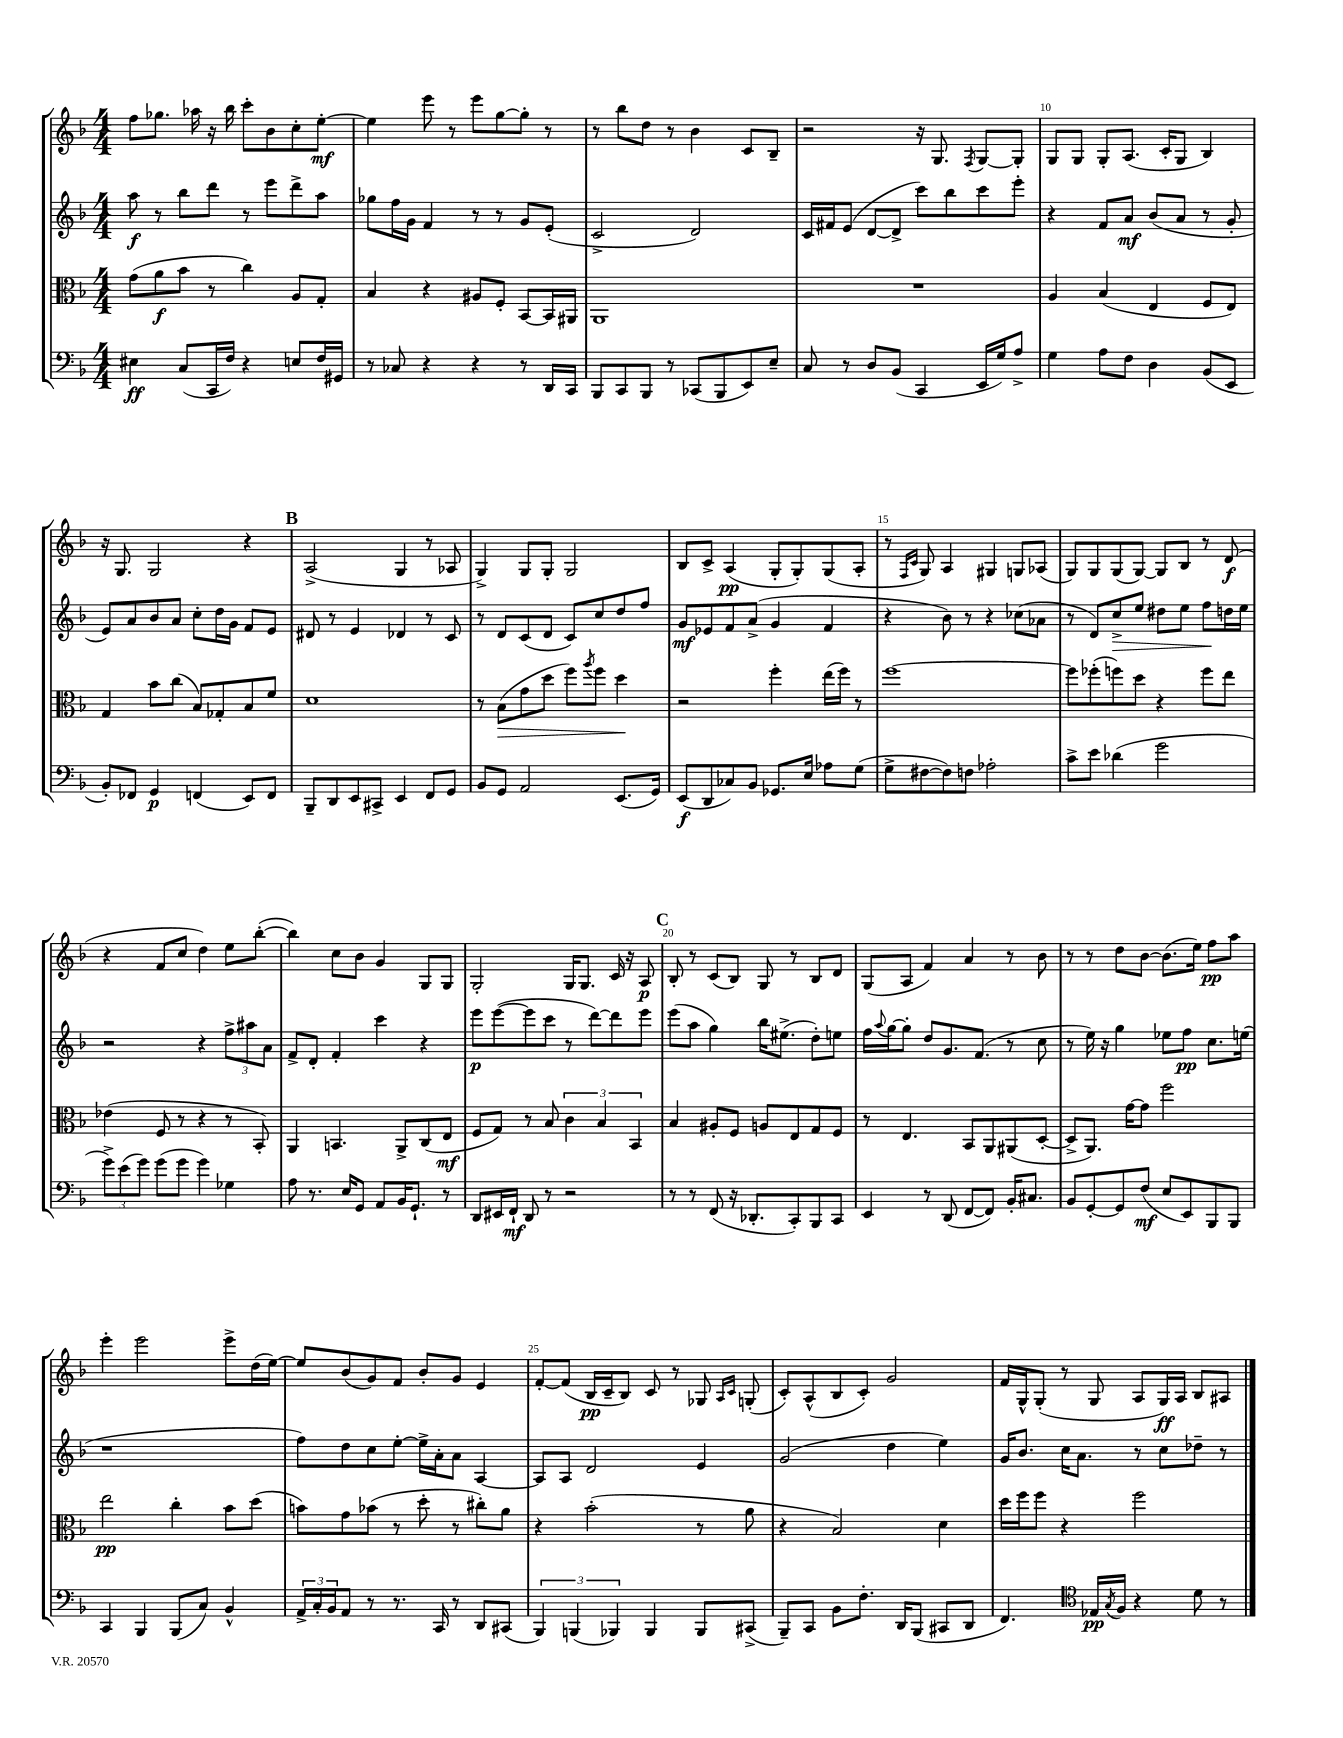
<<
\new StaffGroup <<
\new Staff = "s0" {
    \clef treble \key f \major \numericTimeSignature \time 4/4
    f''8 ges''8. aes''16 r16 bes''16 c'''8-. bes'8 c''8-. e''8~-.\mf |
    e''4 e'''8 r8 e'''8 g''8~ g''8-. r8 |
    r8 bes''8 d''8 r8 bes'4 c'8 bes8-- |
    r2 r16 g8. \acciaccatura { f8 } g8~ g8-. |
    g8 g8 g8-. a8.( c'16-. g8 bes4) |
    r16 g8. g2 r4 |
    \mark \markup { \bold "B" } a2->( g4 r8 aes8 |
    g4->) g8 g8-. g2 |
    bes8 c'8-> a4\pp( g8-. g8-.) g8( a8-. |
    r8 \grace { f16 c'16 } g8) a4 gis4 g8 aes8( |
    g8) g8 g8( g8~) g8 bes8 r8 d'8\f( |
    r4 f'8 c''8 d''4) e''8 bes''8~-.( |
    bes''4) c''8 bes'8 g'4 g8 g8 |
    g2-. g16 g8. c'16 r16 a8\p |
    \mark \markup { \bold "C" } bes8-. r8 c'8( bes8) g8 r8 bes8 d'8 |
    g8( a8 f'4) a'4 r8 bes'8 |
    r8 r8 d''8 bes'8~ bes'8.( e''16) f''8\pp a''8 |
    e'''4-. e'''2 e'''8-> d''16( e''16~) |
    e''8 bes'8( g'8) f'8 bes'8-. g'8 e'4 |
    f'8~-. f'8( bes16\pp c'16-- bes8) c'8 r8 ges8 \grace { a16 c'16 } g8-.( |
    c'8-.) a8-^( bes8 c'8-.) g'2 |
    f'16 g16-^ g8-.( r8 g8 a8 g16\ff) a16 bes8 ais8 \bar "|." |
}
\new Staff = "s1" {
    \clef treble \key f \major \numericTimeSignature \time 4/4
    a''8\f r8 bes''8 d'''8 r8 e'''8 d'''8-> a''8 |
    ges''8 f''16 g'16 f'4 r8 r8 g'8 e'8-.( |
    c'2-> d'2) |
    c'16 fis'16 e'8( d'8~ d'8-> c'''8) bes''8 c'''8 e'''8-. |
    r4 f'8 a'8\mf bes'8( a'8 r8 g'8-. |
    e'8) a'8 bes'8 a'8 c''8-. d''16 g'16 f'8 e'8 |
    \mark \markup { \bold "B" } dis'8 r8 e'4 des'4 r8 c'8 |
    r8 d'8 c'8( d'8 c'8) c''8 d''8 f''8 |
    g'8\mf ees'8 f'8 a'8->( g'4 f'4 |
    r4 bes'8) r8 r4 ces''8( aes'8 |
    r8 d'8) c''8->\> e''8 dis''8 e''8 f''8\! d''16 e''16 |
    r2 r4 \tuplet 3/2 { f''8-> ais''8 a'8 } |
    f'8-> d'8-. f'4-. c'''4 r4 |
    e'''8\p e'''8~( e'''8 c'''8 r8 d'''8~) d'''8 e'''8 |
    \mark \markup { \bold "C" } e'''8( a''8 g''4) bes''16 eis''8.->( d''8-.) e''8 |
    f''16 \appoggiatura { a''8 } g''16~ g''8-. d''8 g'8. f'8.( r8 c''8 |
    r8 e''16) r16 g''4 ees''8 f''8\pp c''8. e''16( |
    r1 |
    f''8) d''8 c''8 e''8~-. e''16-> a'16-. a'8 a4~ |
    a8 a8 d'2 e'4 |
    g'2( d''4 e''4) |
    g'16 bes'8. c''16 a'8. r8 c''8 des''8-- r8 \bar "|." |
}
\new Staff = "s2" {
    \clef alto \key f \major \numericTimeSignature \time 4/4
    g'8( a'8\f bes'8 r8 c''4) a8 g8-. |
    bes4 r4 ais8 f8-. bes,8~ bes,16 ais,16 |
    a,1 |
    R1 |
    a4 bes4( e4 f8 e8) |
    g4 bes'8 c''8( bes8) ges8-. bes8 f'8 |
    \mark \markup { \bold "B" } d'1 |
    r8 bes8\>( g'8 d''8 f''8) \acciaccatura { a''8 } f''8 d''4\! |
    r2 f''4-. e''16( f''16) r8 |
    f''1~ |
    f''8 fes''8-.( f''8) d''8 r4 f''8 e''8 |
    ees'4( f8 r8 r4 r8 bes,8-.) |
    a,4 b,4. a,8-> c8( e8\mf |
    f8 g8) r8 bes8 \tuplet 3/2 { c'4 bes4 bes,4 } |
    \mark \markup { \bold "C" } bes4 ais8-. f8 a8 e8 g8 f8 |
    r8 e4. bes,8 a,8 ais,8( d8~-. |
    d8-> a,8.) g'16~ g'8 f''2 |
    e''2\pp c''4-. bes'8 d''8( |
    b'8) g'8 bes'8( r8 d''8-. r8 cis''8-.) a'8 |
    r4 bes'2-.( r8 a'8 |
    r4 bes2) d'4 |
    d''16 f''16 f''8 r4 f''2 \bar "|." |
}
\new Staff = "s3" {
    \clef bass \key f \major \numericTimeSignature \time 4/4
    eis4\ff c8( c,16 f16) r4 e8 f16 gis,16 |
    r8 ces8 r4 r4 r8 d,16 c,16 |
    bes,,8 c,8 bes,,8 r8 ces,8( bes,,8 e,8) e8-- |
    c8 r8 d8 bes,8( c,4 e,16 g16) a8-> |
    g4 a8 f8 d4 bes,8( e,8 |
    bes,8-.) fes,8 g,4\p f,4( e,8) f,8 |
    \mark \markup { \bold "B" } bes,,8-- d,8 e,8 cis,8-> e,4 f,8 g,8 |
    bes,8 g,8 a,2 e,8.( g,16) |
    e,8\f( d,8 ces8) bes,8 ges,8. e16 aes8 g8( |
    g8-> fis8~ fis8) f8 aes2-. |
    c'8-> e'8 des'4( g'2 |
    \tuplet 3/2 { g'8->) e'8( g'8) } g'8( g'8 g'4) ges4 |
    a8 r8. e16 g,8 a,8 bes,16 g,8.-! r8 |
    d,8 eis,16 f,16-!\mf d,8 r8 r2 |
    \mark \markup { \bold "C" } r8 r8 f,8( r16 des,8.-. c,8-.) bes,,8 c,8 |
    e,4 r8 d,8( f,8~ f,8) bes,16-. cis8. |
    bes,8 g,8~-. g,8 f8\mf( e8 e,8) bes,,8 bes,,8 |
    c,4 bes,,4 bes,,8( c8) bes,4-^ |
    \tuplet 3/2 { a,16-> c16-. bes,16 } a,8 r8 r8. c,16 r8 d,8 cis,8( |
    \tuplet 3/2 { bes,,4) b,,4( bes,,4) } bes,,4 bes,,8 cis,8->( |
    bes,,8--) c,8 bes,8 f8.-. d,16 bes,,8( cis,8 d,8 |
    f,4.) \clef tenor ees16\pp \acciaccatura { g8 } f16 r4 d'8 r8 \bar "|." |
}
>>
>>
\layout { \context { \Score currentBarNumber = #6 \override BarNumber.break-visibility = ##(#f #t #t) barNumberVisibility = #(every-nth-bar-number-visible 5) } }
